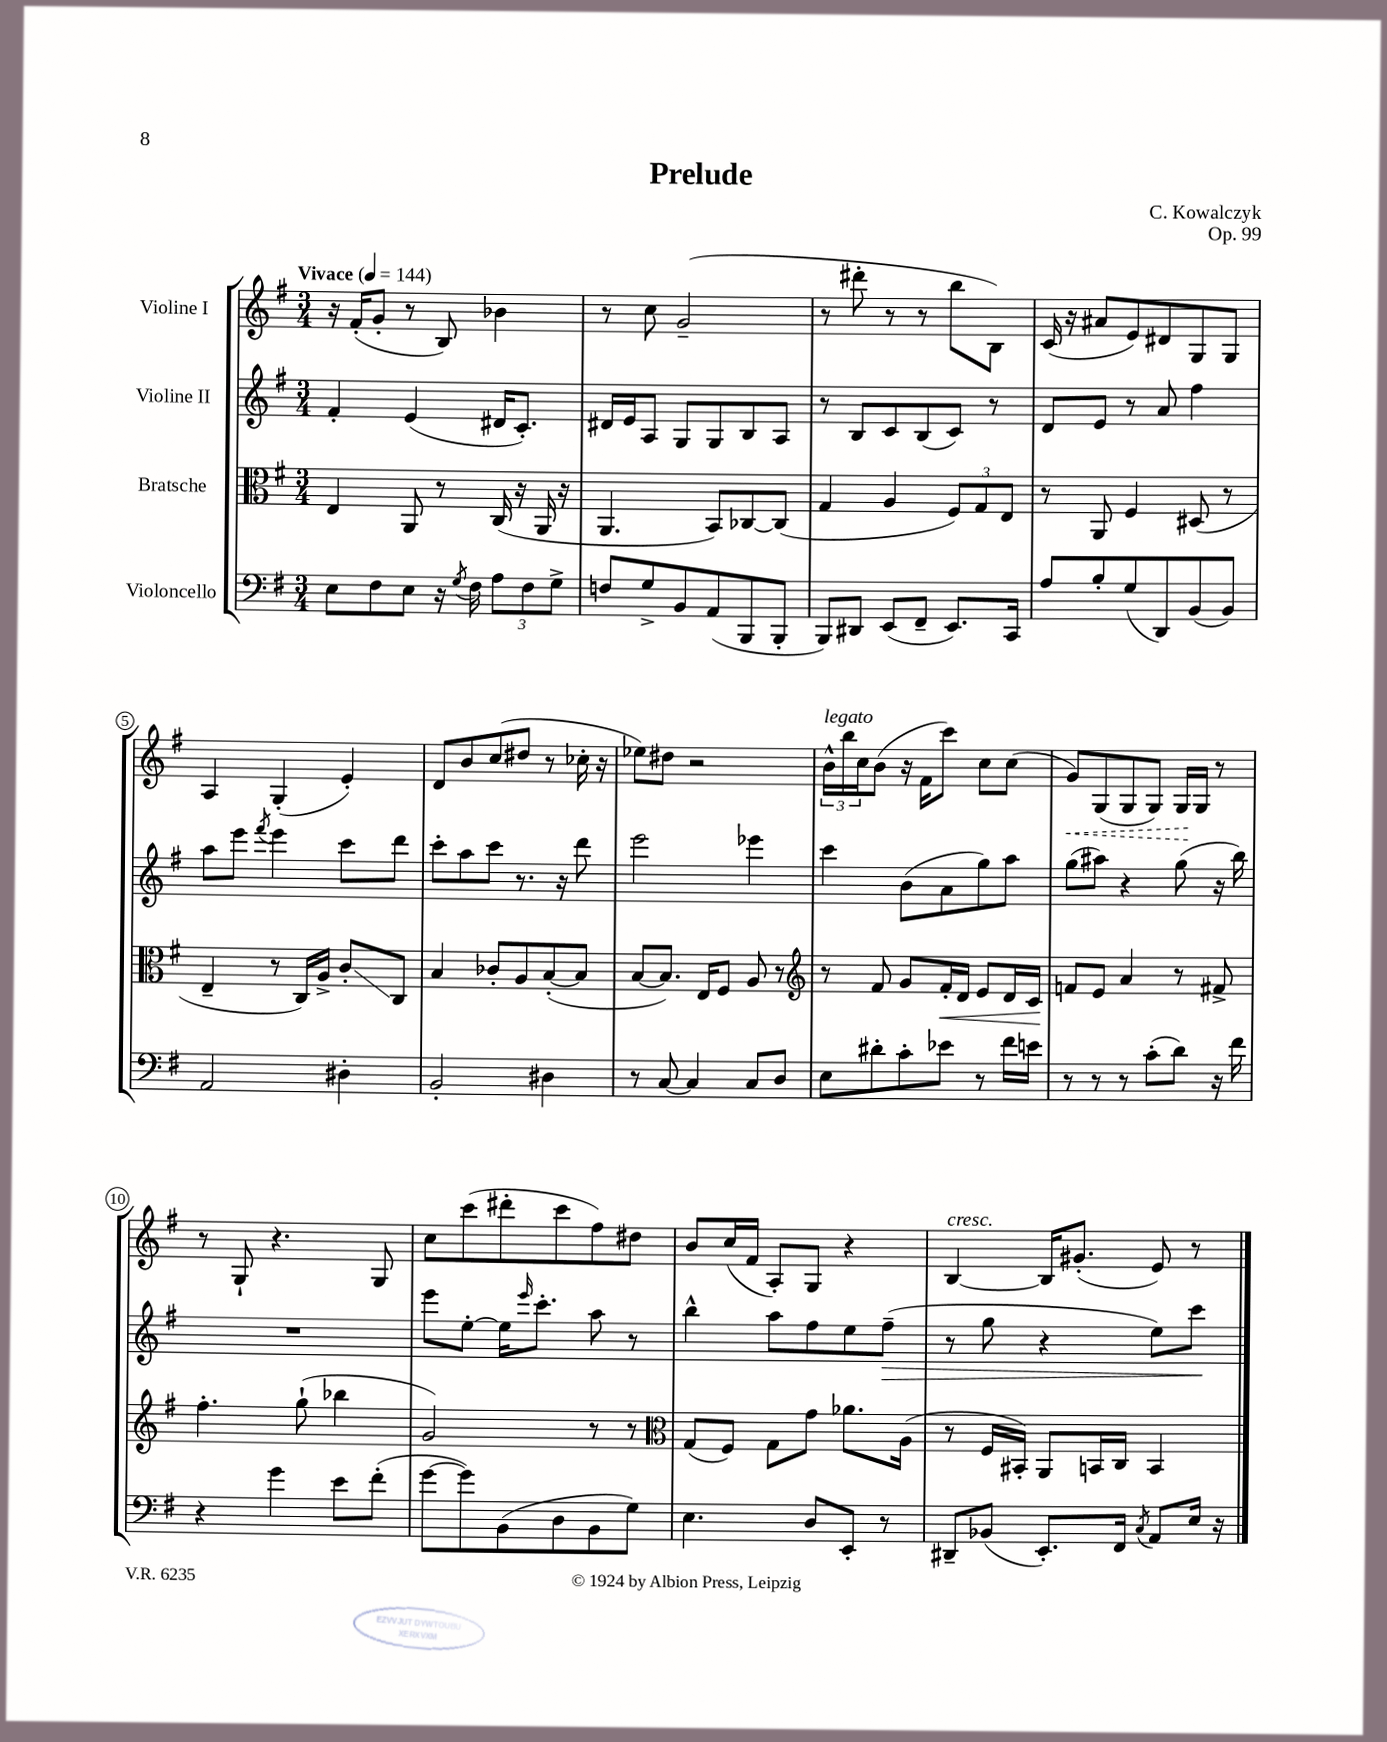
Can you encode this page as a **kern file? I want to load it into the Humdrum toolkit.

**kern	**kern	**kern	**kern
*staff4	*staff3	*staff2	*staff1
*clefF4	*clefC3	*clefG2	*clefG2
*k[f#]	*k[f#]	*k[f#]	*k[f#]
*M3/4	*M3/4	*M3/4	*M3/4
*MM144	*MM144	*MM144	*MM144
8E	4E	4f#'	16r
.	.	.	(16f#'
8F#	.	.	8g'
8E	8AA	(4e	8r
16r	8r	.	8B)
8qG	.	.	.
16F#	.	.	.
12A	(16C	16d#	4b-
.	16r	8.c')	.
12F#	.	.	.
.	16AA	.	.
12G^	.	.	.
.	16r	.	.
=	=	=	=
8F	4.AA	16d#	8r
.	.	16e	.
8G^	.	8A	8cc
8BB	.	8G	(2g~
(8AA	8BB)	8G	.
8BBB	[8C-	8B	.
8BBB'	(8C-]	8A	.
=	=	=	=
8BBB)	4G	8r	8r
8DD#	.	8B	8ddd#'
(8EE	4A	8c	8r
8FF#~	.	(8B	8r
8.EE)	12F#)	8c)	8bb
.	12G	.	.
.	.	8r	8B)
.	12E	.	.
16CC	.	.	.
=	=	=	=
8A	8r	8d	(16c
.	.	.	16r
8B'	8AA	8e	8a#
(8G	4F#	8r	8e)
8DD)	.	8a	8d#
(8BB	(8D#	4ff#	8G
8BB)	8r	.	8G
=	=	=	=
2AA	4E~	8aa	4A
.	.	8eee	.
.	.	8qfff#	.
.	8r	4eee	(4G'
.	16C)	.	.
.	16A^	.	.
4D#'	8c'	8ccc	4e')
.	8C	8ddd	.
=	=	=	=
2BB'	4B	8ccc'	8d
.	.	8aa	8b
.	8c-'	8ccc	(8cc
.	8A	8.r	8dd#
4D#	([8B'	.	8r
.	.	16r	.
.	8B]	8ddd	16cc-'
.	.	.	16r
=	=	=	=
8r	[8B	2eee	8ee-)
[8C	8.B])	.	8dd#
4C]	.	.	2r
.	16E	.	.
.	8F#	.	.
8C	8A	4eee-	.
8D	8r	.	.
=	=	=	=
*	*clefG2	*	*
8E	8r	4ccc	24b^^
.	.	.	24bb
.	.	.	24cc
8d#'	8f#	.	(8b
8c'	8g	(8b	16r
.	.	.	16f#
8e-	16f#'	8a	8ccc)
.	16d	.	.
8r	8e	8gg)	8cc
16f#	16d	8aa	(8cc
16e	16c	.	.
=	=	=	=
8r	8f	(8gg	8g)
8r	8e	8aa#)	(8G
8r	4a	4r	8G
(8c'	.	.	8G)
8d)	8r	(8gg	16G
.	.	.	16G
16r	8f#^	16r	8r
16f#	.	16bb)	.
=	=	=	=
4r	4.ff#'	2.r	8r
.	.	.	8G`
4g	.	.	4.r
.	(8gg`	.	.
8e	4bb-	.	.
(8f#'	.	.	8G
=	=	=	=
[8g	2g)	8eee	8cc
8g])	.	[8ee'	(8ccc
(8BB	.	16ee]	8ddd#'
.	.	16qqeee	.
.	.	8.ccc'	.
8D	.	.	8ccc
8BB	8r	8aa	8ff#)
8G)	8r	8r	8dd#
=	=	=	=
*	*clefC3	*	*
4.E	(8G	4bb^^	8b
.	8F#)	.	(16cc
.	.	.	16f#
.	8G	8aa	8A')
8D	8g	8ff#	8G
8EE'	8.a-	8ee	4r
8r	.	(8ff#~	.
.	(16A	.	.
=	=	=	=
8DD#~	8r	8r	[4B
(8BB-	16F#	8gg	.
.	16BB#')	.	.
8.EE')	8AA	4r	16B]
.	.	.	(8.g#'
.	16BB	.	.
16FF#	16C	.	.
8qC	.	.	.
8AA	4BB	8ee)	8e)
16E	.	8ccc	8r
16r	.	.	.
==	==	==	==
*-	*-	*-	*-
